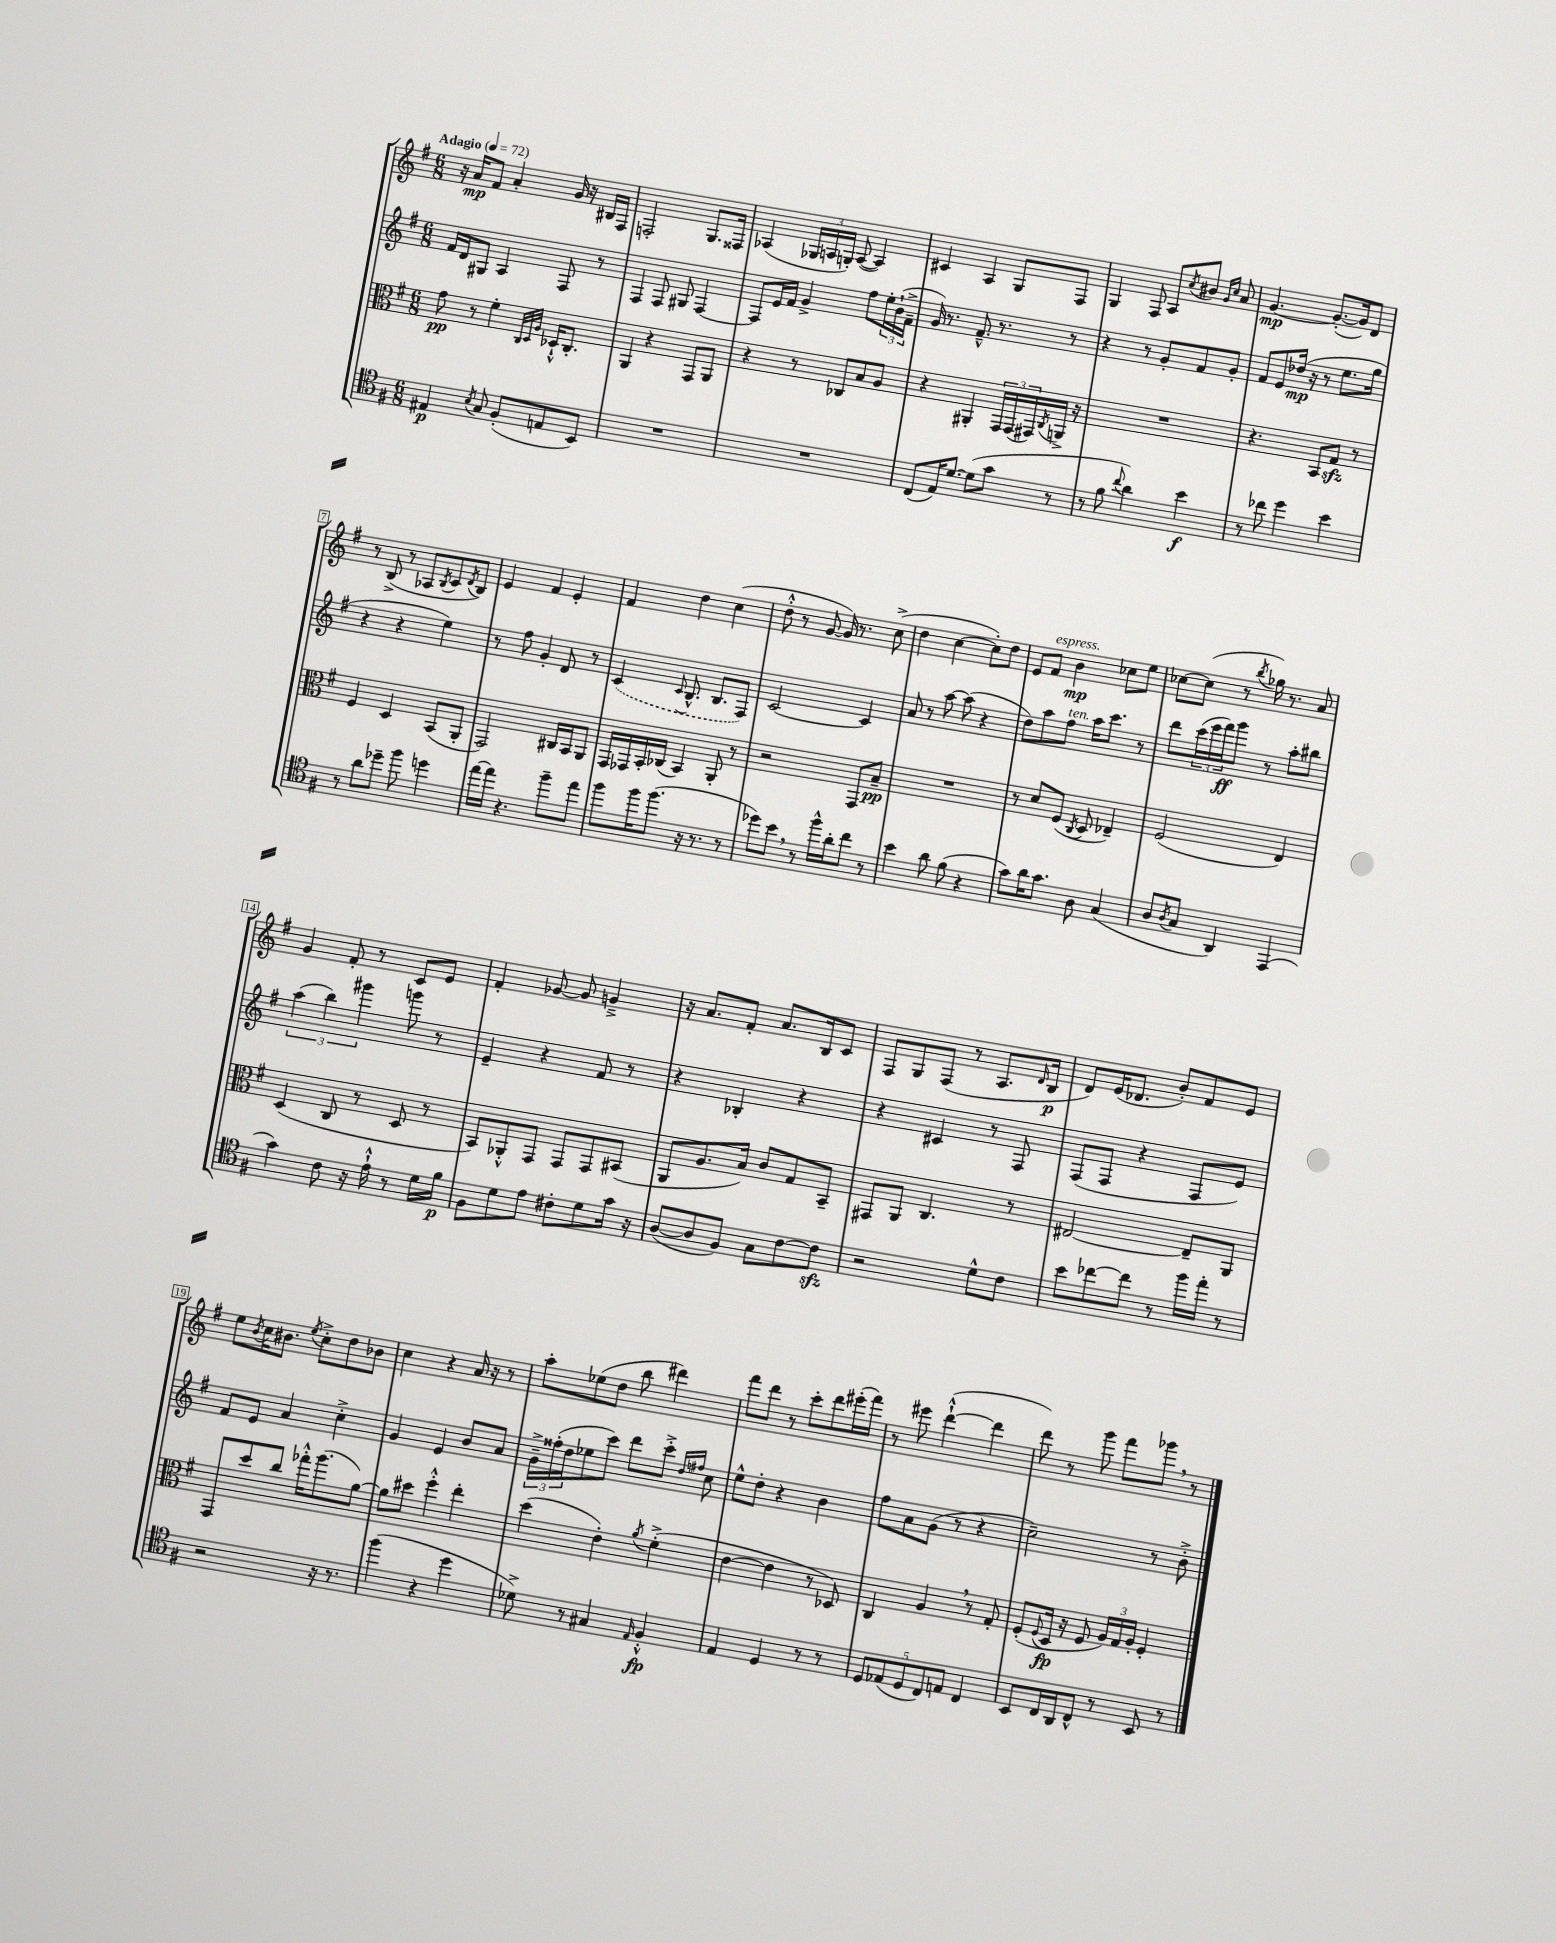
<<
\new StaffGroup <<
\new Staff = "s0" {
    \clef treble \key g \major \numericTimeSignature \time 6/8 \tempo "Adagio" 4 = 72
    r16 a'16\mp fis'8 a'4-. g'16 r16 bis16 fis16 |
    f2-. g8. fisis16 |
    aes4( \tuplet 3/2 { ges16 a16 g16-.) } a8~( a4) |
    cis'4 a4 g8 fis8 |
    g4 fis8 a8 \acciaccatura { c''8 } bis'8 \grace { g'16 c''16 } a'8 |
    g'4.~\mp g'8.~-.( g'16) d'8 |
    r8 b8->( r8 aes8 \acciaccatura { b8 } c'8 \acciaccatura { d'8 } b8) |
    e'4 fis'4 e'4-. |
    fis'4 d''4 c''4( |
    d''8-.-^ r8 g'8~ g'16) r8. c''8->( |
    d''4 c''4~ c''8-.) d''8 |
    e'8 fis'8^\markup { \italic "espress." } b'4\mp ces''8 e''8 |
    ces''8~ ces''8( r8 \acciaccatura { b''8 } ges''16) r8. a'8 |
    g'4 fis'8-. r8 c'8 e'8 |
    fis'4-. ges'8~ ges'8 g'4---> |
    r16 a'8. fis'8-. a'8. b16 c'8 |
    fis8 g8 fis8( r8 a8. \grace { d'16 } b16\p |
    d'8) e'16( des'8. b'8-.) fis'8 e'8 |
    e''8 \acciaccatura { b'8 } c''16 bis'8. \acciaccatura { e''8 } c''8-.-> d''8 bes'8 |
    c''4 r4 a'16 r16 r8 |
    a''8-. ees''8( d''8 b''8 dis'''4) |
    fis'''8 d'''8 r8 c'''8-. d'''8 eis'''16-.( fis'''16) |
    r8 eis'''8 d'''4~-!-^( d'''4 |
    d'''8) r8 g'''8 fis'''8 ges'''8 \breathe r8 \bar "|." |
}
\new Staff = "s1" {
    \clef treble \key g \major \numericTimeSignature \time 6/8
    fis'16 d'16 gis8 a4 fis8 r8 |
    fis4 fis8 gis8 fis4~ |
    fis8 e'16 fis'16 g'4-> fis''8 \tuplet 3/2 { e''16-. b'16-!( fis'16---> } |
    g'16) r8. fis'8.---^ r8. r8 |
    r4 r8 g'8-. fis'8 g'8-. |
    fis'8 e'8 des''16\mp( r16 r8 e''8. g''16 |
    r4 r4 e''4) |
    r8 fis''8 g'4-. d'8 r8 |
    \once \slurDashed c'4( \appoggiatura { c'8 } b8.-^ b8. fis8) |
    c'2~ c'4 |
    a'8 r8 a''8~ a''8( r4 |
    d''8) a''8 fis''8^\markup { \italic "ten." } a''16 c'''8. r8 |
    d'''8 \tuplet 3/2 { c'''16( e'''16 fis'''16\ff) } g'''8 r8 a''8-. bis''8 |
    \tuplet 3/2 { a''4( b''4) gis'''4 } g'''8 r8 |
    e'4-- r4 fis'8 r8 |
    r4 bes4-. r4 |
    r4 cis'4 r8 fis8 |
    fis8( fis8 r4 fis8 e'8) |
    fis'8 e'8 a'4 c''4-.-> |
    g'4 e'4 b'8 a'8 |
    \tuplet 3/2 { g'16---> fisis''16-.( d''16 } ees''8 c'''8) d'''8 c'''8-.-> \grace { d''16 fis''16 } c''8 |
    e''8-^ d''8-. r4 b'4 |
    fis''8 a'8 g'8( r8 r4 |
    c''2--) r8 b'8-.-> \bar "|." |
}
\new Staff = "s2" {
    \clef alto \key g \major \numericTimeSignature \time 6/8
    g'8\pp r8 fis'4-. \grace { c32 d32 a32 } des16-!-^ c8.-. |
    a,4 r4 g,8 a,8 |
    r4 r8 ces8 b8 a8 |
    r4 ais,4-. \tuplet 3/2 { g,16 g,16( gis,16) } \acciaccatura { c8 } a,16-> r16 |
    R2. |
    r4. b,8 g8\sfz r8 |
    fis4 d4 b,8( a,8-. |
    g,2) cis16 b,16 a,8 |
    g,16 ges,16 b,16-. ces16( b,4) a,8-. r8 |
    r2 g,8 b8--\pp |
    R2. |
    r8 d'8 fis8( \acciaccatura { c8 } d8 ees4--) |
    fis2( e4) |
    d4( c8 r8 d8 r8 |
    b,8) aes,8-.-^ g,8 g,8 g,8 bis,8( |
    a,8 a8. b16) c'8 g8 b,8-- |
    gis,8 a,8 c4. r8 |
    eis2~ eis8-- a,8 |
    g,8 d''8 c''8 ges''16-.-^ a''8.( a'8~) |
    a'8 dis''8 fis''4-.-^ e''4-. |
    d''4( e'4-.) \acciaccatura { a'8 } fis'4-.->( |
    e'4~ e'4 r8 des8) |
    c4 a4 \breathe r8 g8-. |
    fis8-.( \appoggiatura { fis8 } d16\fp r16 fis8 \tuplet 3/2 { a16) g16 a16-. } fis4-. \bar "|." |
}
\new Staff = "s3" {
    \clef tenor \key g \major \numericTimeSignature \time 6/8
    eis4\p \acciaccatura { b8 } g8 fis8-.( e8 b,8) |
    R2. |
    R2. |
    c8( e16) d'8.~ d'8( g'8 r8 |
    r8 fis'8 \appoggiatura { c''8 } a'4) b'4\f |
    r8 ces''8 d''4 b'4 |
    r8 a'8 des''8-- fis''8 d''4 |
    e''16~ e''16 r4. fis''8-- e''8 |
    fis''8 fis''16 fis''8.( r16 r8. r8 |
    des''8) b'8 \breathe r8 fis''16-^ a'16-. c''8 r8 |
    b'4 a'8 fis'8( r4 |
    g'8) a'16 g'8. a8 g4( |
    a8 \acciaccatura { a8 } g8 a,4) e,4( |
    g'4) c'8 r16 e'16-!-^ r8 d'16 fis'16\p |
    fis8 d'8 e'8 cis'8-. d'8 g'16 r16 |
    a8~( a8 fis8) g8 c'8~ c'8\sfz |
    r2 d'8-^ c'8 |
    b'8 ces''8~ ces''8 r8 fis''16 e''16-. r8 |
    r2 r16 r8. |
    fis''4( r4 d''4 |
    des'8->) r8 gis4 \grace { e16 } fis4-.-^\fp |
    e4 d4 r8 r8 |
    \tuplet 5/4 { d8 ees8( d8 c8) e8 } c4 |
    b,8 c16 a,16 c8-^ r8 b,8 r8 \bar "|." |
}
>>
>>
\layout { \context { \Score \override BarNumber.stencil = #(make-stencil-boxer 0.1 0.3 ly:text-interface::print) } }
